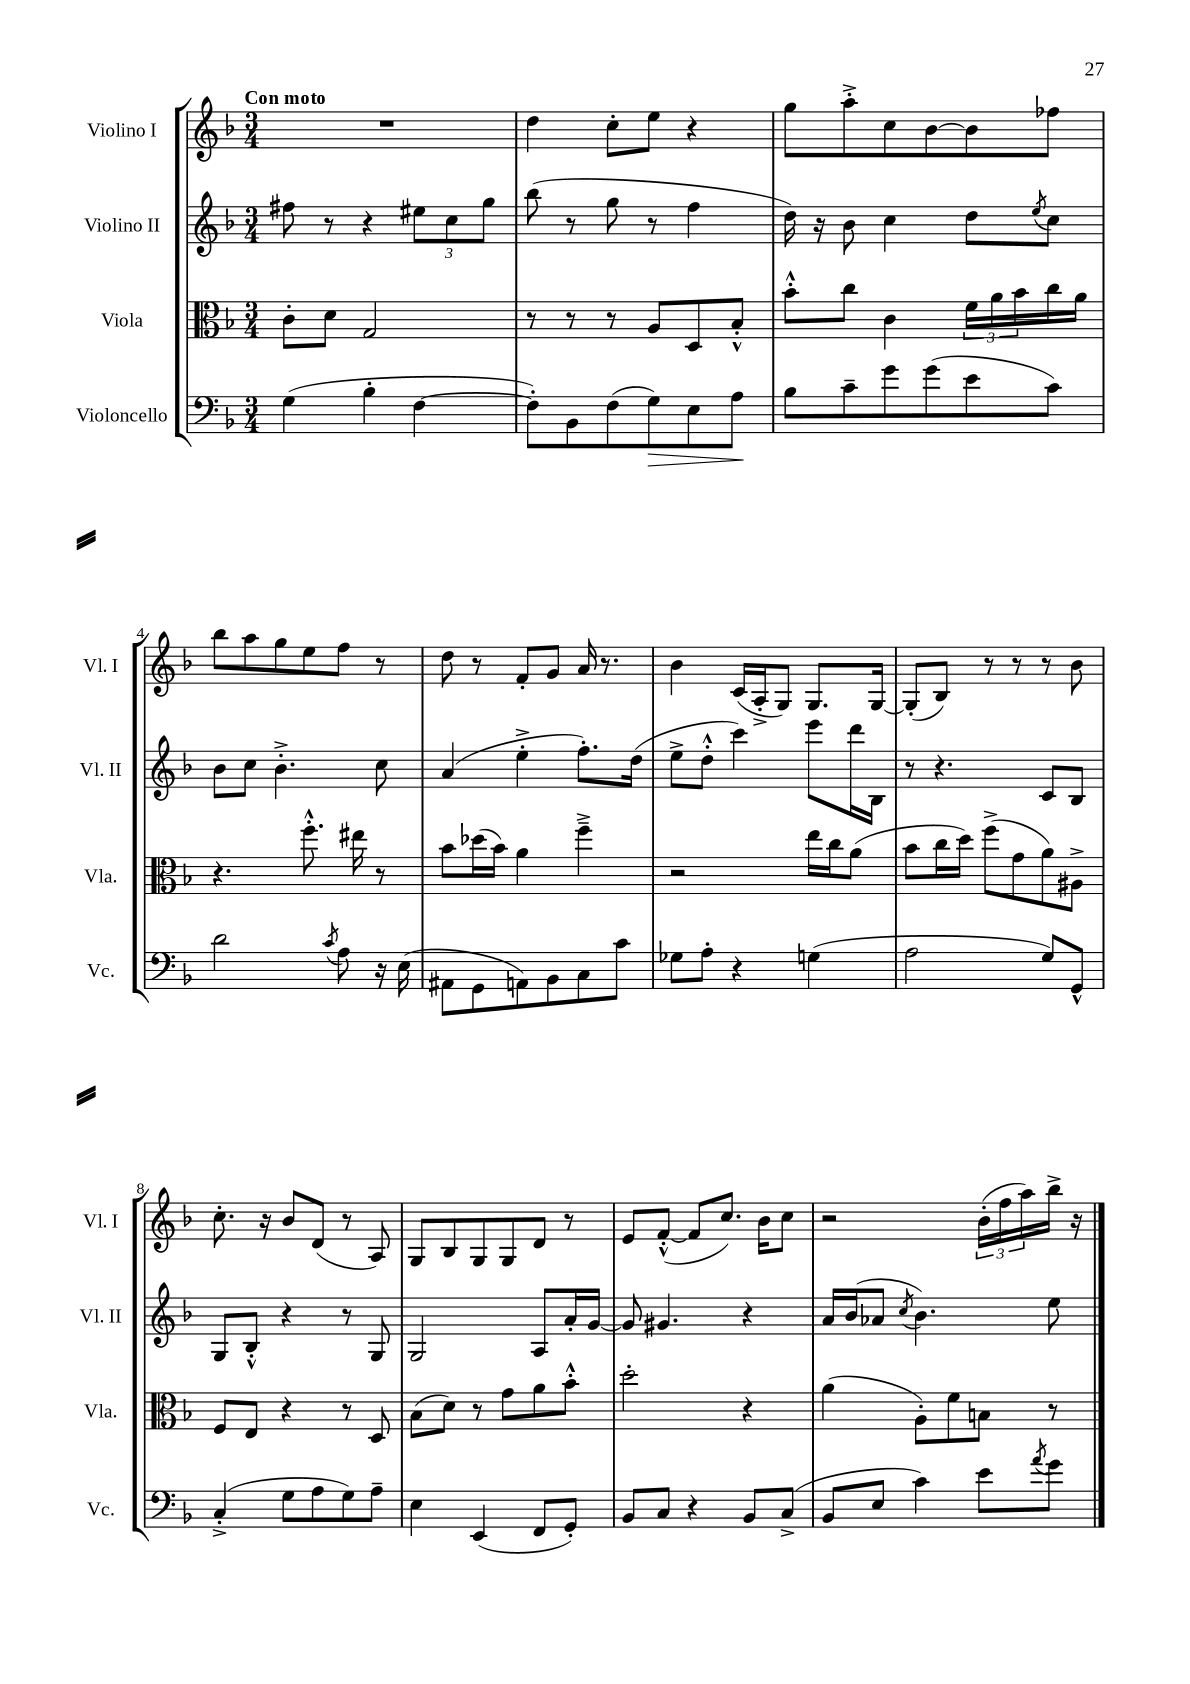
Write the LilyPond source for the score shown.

<<
\new StaffGroup <<
\new Staff = "s0" \with { instrumentName = "Violino I" shortInstrumentName = "Vl. I" } {
    \clef treble \key f \major \numericTimeSignature \time 3/4 \tempo "Con moto"
    R2. |
    d''4 c''8-. e''8 r4 |
    g''8 a''8-.-> c''8 bes'8~ bes'8 fes''8 |
    bes''8 a''8 g''8 e''8 f''8 r8 |
    d''8 r8 f'8-. g'8 a'16 r8. |
    bes'4 c'16( a16-.-> g8) g8. g16~ |
    g8-.( bes8) r8 r8 r8 bes'8 |
    c''8.-. r16 bes'8 d'8( r8 a8) |
    g8 bes8 g8 g8 d'8 r8 |
    e'8 f'8~-.-^( f'8 c''8.) bes'16 c''8 |
    r2 \tuplet 3/2 { bes'16-.( f''16 a''16) } bes''16-> r16 \bar "|." |
}
\new Staff = "s1" \with { instrumentName = "Violino II" shortInstrumentName = "Vl. II" } {
    \clef treble \key f \major \numericTimeSignature \time 3/4
    fis''8 r8 r4 \tuplet 3/2 { eis''8 c''8 g''8 } |
    bes''8( r8 g''8 r8 f''4 |
    d''16) r16 bes'8 c''4 d''8 \acciaccatura { e''8 } c''8 |
    bes'8 c''8 bes'4.-.-> c''8 |
    a'4( e''4-.-> f''8.-.) d''16( |
    e''8-> d''8-.-^ c'''4) e'''8 d'''16 bes16 |
    r8 r4. c'8 bes8 |
    g8 bes8-.-^ r4 r8 g8 |
    g2 a8 a'16-. g'16~ |
    g'8 gis'4. r4 |
    a'16 bes'16( aes'8 \acciaccatura { c''8 } bes'4.) e''8 \bar "|." |
}
\new Staff = "s2" \with { instrumentName = "Viola" shortInstrumentName = "Vla." } {
    \clef alto \key f \major \numericTimeSignature \time 3/4
    c'8-. d'8 g2 |
    r8 r8 r8 a8 d8 bes8-.-^ |
    bes'8-.-^ c''8 c'4 \tuplet 3/2 { f'16 a'16 bes'16 } c''16 a'16 |
    r4. f''8.-.-^ eis''16 r8 |
    bes'8 des''16( bes'16) a'4 f''4---> |
    r2 e''16 c''16 a'8( |
    bes'8 c''16 d''16) f''8->( g'8 a'8) ais8-> |
    f8 e8 r4 r8 d8 |
    bes8( d'8) r8 g'8 a'8 bes'8-.-^ |
    d''2-. r4 |
    a'4( a8-.) f'8 b8 r8 \bar "|." |
}
\new Staff = "s3" \with { instrumentName = "Violoncello" shortInstrumentName = "Vc." } {
    \clef bass \key f \major \numericTimeSignature \time 3/4
    g4( bes4-. f4~ |
    f8-.) bes,8 f8( g8\>) e8 a8\! |
    bes8 c'8-- g'8 g'8( e'8 c'8) |
    d'2 \acciaccatura { c'8 } a8 r16 e16( |
    ais,8 g,8 a,8) bes,8 c8 c'8 |
    ges8 a8-. r4 g4( |
    a2 g8) g,8-^ |
    c4-.->( g8 a8 g8) a8-- |
    e4 e,4( f,8 g,8-.) |
    bes,8 c8 r4 bes,8 c8->( |
    bes,8 e8 c'4) e'8 \acciaccatura { a'8 } g'8 \bar "|." |
}
>>
>>
